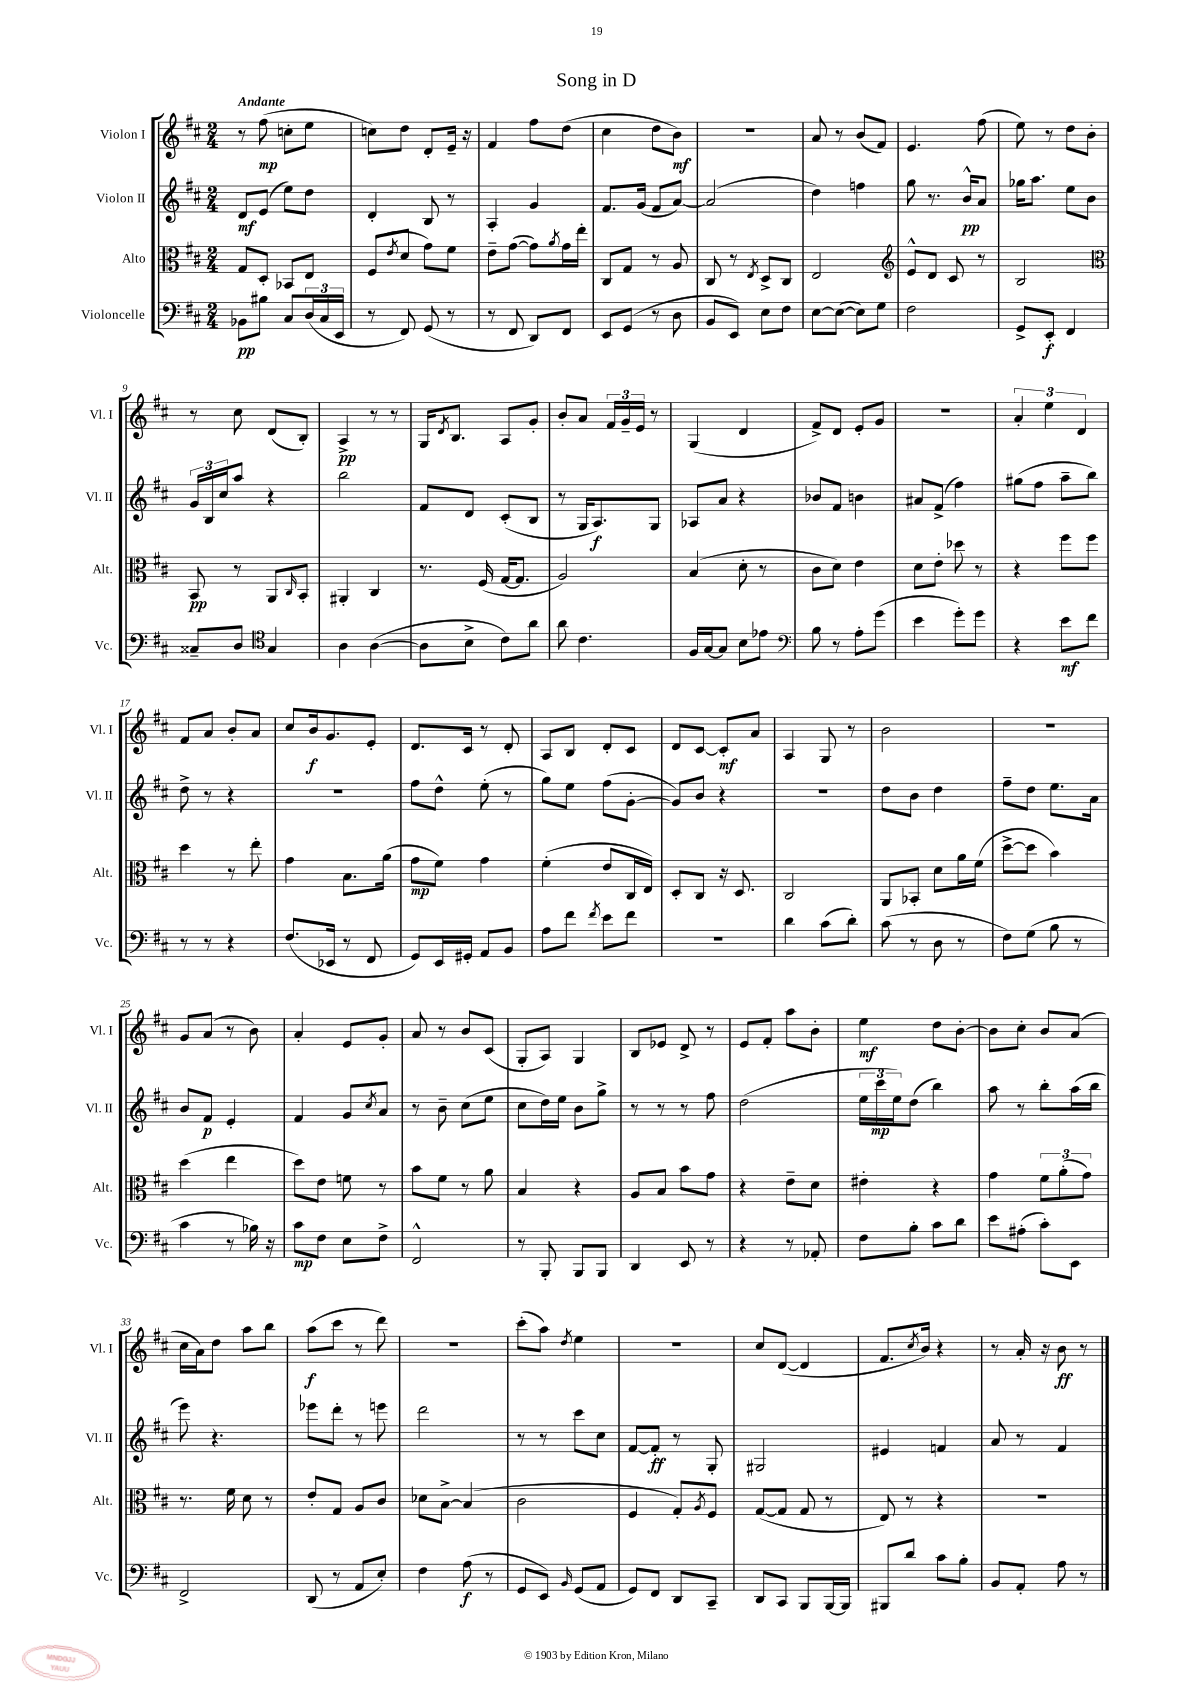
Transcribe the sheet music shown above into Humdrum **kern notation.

**kern	**dynam	**kern	**dynam	**kern	**dynam	**kern	**dynam
*part4	*part4	*part3	*part3	*part2	*part2	*part1	*part1
*staff4	*staff4	*staff3	*staff3	*staff2	*staff2	*staff1	*staff1
*I"Violoncelle	*	*I"Alto	*	*I"Violon II	*	*I"Violon I	*
*I'Vc.	*	*I'Alt.	*	*I'Vl. II	*	*I'Vl. I	*
*clefF4	*	*clefC3	*	*clefG2	*	*clefG2	*
*k[f#c#]	*	*k[f#c#]	*	*k[f#c#]	*	*k[f#c#]	*
*M2/4	*	*M2/4	*	*M2/4	*	*M2/4	*
=1	=1	=1	=1	=1	=1	=1	=1
!	!	!	!	!	!	!LO:TX:a:B:t=Andante	!
8BB-X\L	pp	8G/L	.	8d/L	mf	8r	.
8B#X\J	.	8D'/J	.	(8e/J	.	(8ff#\	mp
8C#/L	.	8BB-X/L	.	8ee\L)	.	8ccn'\L	.
(24D/L	.	8E/J	.	8dd\J	.	8ee\J	.
24C#/	.	.	.	.	.	.	.
24EE/JJ	.	.	.	.	.	.	.
=2	=2	=2	=2	=2	=2	=2	=2
8r	.	(8F#/L	.	4d'/	.	8ccn\L)	.
.	.	8qe/	.	.	.	.	.
8FF#/)	.	8d/J	.	.	.	8dd\J	.
(8GG/	.	8g\L)	.	8B/	.	8d'/L	.
8r	.	8f#\J	.	8r	.	16e~/Jk	.
.	.	.	.	.	.	16r	.
=3	=3	=3	=3	=3	=3	=3	=3
8r	.	8e~\L	.	4A'/	.	4f#/	.
8FF#/	.	([8g\J	.	.	.	.	.
8DD/L)	.	8g\L])	.	4g/	.	8ff#\L	.
.	.	8qa/	.	.	.	.	.
8FF#/J	.	16g\L	.	.	.	(8dd\J	.
.	.	16ee'\JJ	.	.	.	.	.
=4	=4	=4	=4	=4	=4	=4	=4
8EE/L	.	8C#/L	.	8.f#/L	.	4cc#\	.
(8GG/J	.	8G/J	.	.	.	.	.
.	.	.	.	(16g/Jk	.	.	.
8r	.	8r	.	8f#/L	.	8dd\L	.
8D\	.	8A/	.	[8a/J)	.	8b\J)	mf
=5	=5	=5	=5	=5	=5	=5	=5
8BB/L	.	8C#/	.	(2a/]	.	2r	.
8EE/J)	.	8r	.	.	.	.	.
.	.	8qE/	.	.	.	.	.
8E\L	.	8D^/L	.	.	.	.	.
8F#\J	.	8C#/J	.	.	.	.	.
=6	=6	=6	=6	=6	=6	=6	=6
[8E\L	.	2E/	.	4dd\)	.	8a/	.
(8E\J_	.	.	.	.	.	8r	.
8E\L])	.	.	.	4ffn\	.	(8b/L	.
8G\J	.	.	.	.	.	8f#/J)	.
=7	=7	=7	=7	=7	=7	=7	=7
*	*	*clefG2	*	*	*	*	*
2F#\	.	8e^^/L	.	8gg\	.	4.e/	.
.	.	8d/J	.	8.r	.	.	.
.	.	8c#/	.	.	.	.	.
.	.	.	.	16b^^/KL	pp	.	.
.	.	8r	.	8a/J	.	(8ff#\	.
=8	=8	=8	=8	=8	=8	=8	=8
8GG^/L	.	2B/	.	16gg-X\KL	.	8ee\)	.
.	.	.	.	8.aa\J	.	.	.
8EE'/J	f	.	.	.	.	8r	.
4FF#/	.	.	.	8ee\L	.	8dd\L	.
.	.	.	.	8b\J	.	8b'\J	.
!!LO:LB:g=z
=9	=9	=9	=9	=9	=9	=9	=9
*	*	*clefC3	*	*	*	*	*
8C##X~/L	.	8BB/	pp	24g/LL	.	8r	.
.	.	.	.	24B/	.	.	.
.	.	.	.	24cc#/J	.	.	.
8D/J	.	8r	.	8aa/J	.	8cc#\	.
*clefC4	*	*	*	*	*	*	*
4G/	.	8AA/L	.	4r	.	(8d/L	.
.	.	16qqC#/	.	.	.	.	.
.	.	8BB'/J	.	.	.	8B'/J)	.
=10	=10	=10	=10	=10	=10	=10	=10
4A\	.	4AA#X'/	.	2bb\	.	4A^/	pp
([4A\	.	4C#/	.	.	.	8r	.
.	.	.	.	.	.	8r	.
=11	=11	=11	=11	=11	=11	=11	=11
8A\L]	.	8.r	.	8f#/L	.	16G/KL	.
.	.	.	.	.	.	8qd/	.
.	.	.	.	.	.	8.B/J	.
8B^\J	.	.	.	8d/J	.	.	.
.	.	(16F#/	.	.	.	.	.
8c#\L)	.	[16G/KL	.	(8c#'/L	.	8A/L	.
.	.	8.G/J]	.	.	.	.	.
8a\J	.	.	.	8B/J	.	8g'/J	.
=12	=12	=12	=12	=12	=12	=12	=12
8a\	.	2A/)	.	8r	.	8b'/L	.
4.c#\	.	.	.	16G/KL	.	8a/J	.
.	.	.	.	8.A/)	f	.	.
.	.	.	.	.	.	24f#/LL	.
.	.	.	.	.	.	24g~/	.
.	.	.	.	.	.	24e/JJ	.
.	.	.	.	8G/J	.	8r	.
=13	=13	=13	=13	=13	=13	=13	=13
16F#/LL	.	(4B/	.	8A-X/L	.	(4G/	.
[16G/J	.	.	.	.	.	.	.
8G/J]	.	.	.	8a/J	.	.	.
8B\L	.	8d'\	.	4r	.	4d/	.
8e-X\J	.	8r	.	.	.	.	.
=14	=14	=14	=14	=14	=14	=14	=14
*clefF4	*	*	*	*	*	*	*
8B\	.	8c#\L	.	8b-X/L	.	8f#^/L)	.
8r	.	8d\J)	.	8f#/J	.	8d/J	.
8A'\L	.	4e\	.	4bn\	.	8e'/L	.
(8g\J	.	.	.	.	.	8g/J	.
=15	=15	=15	=15	=15	=15	=15	=15
4e\	.	8d\L	.	8a#X/L	.	2r	.
.	.	8e'\J	.	(8f#^/J	.	.	.
8g'\L)	.	8dd-X\	.	4ff#\)	.	.	.
8g\J	.	8r	.	.	.	.	.
=16	=16	=16	=16	=16	=16	=16	=16
4r	.	4r	.	(8gg#X\L	.	6a'/	.
.	.	.	.	8ff#\J	.	.	.
.	.	.	.	.	.	6ee\	.
8e\L	mf	8ff#\L	.	8aa~\L	.	.	.
.	.	.	.	.	.	6d/	.
8f#\J	.	8ff#\J	.	8bb\J)	.	.	.
!!LO:LB:g=z
=17	=17	=17	=17	=17	=17	=17	=17
8r	.	4dd\	.	8dd^\	.	8f#/L	.
8r	.	.	.	8r	.	8a/J	.
4r	.	8r	.	4r	.	8b'/L	.
.	.	8ee'\	.	.	.	8a/J	.
=18	=18	=18	=18	=18	=18	=18	=18
(8.F#/L	.	4g\	.	2r	.	8cc#/L	.
.	.	.	.	.	.	16b/k	f
16EE-X/Jk	.	.	.	.	.	8.g/	.
8r	.	8.B\L	.	.	.	.	.
8FF#/	.	.	.	.	.	8e'/J	.
.	.	(16a\Jk	.	.	.	.	.
=19	=19	=19	=19	=19	=19	=19	=19
8GG/L)	.	8g\L	mp	8ff#\L	.	8.d/L	.
16EE/L	.	8f#\J)	.	8dd^^\J	.	.	.
16GG#X'/JJ	.	.	.	.	.	16c#/Jk	.
8AA/L	.	4g\	.	(8ee'\	.	8r	.
8BB/J	.	.	.	8r	.	8d'/	.
=20	=20	=20	=20	=20	=20	=20	=20
8A\L	.	(4f#'\	.	8gg\L)	.	8A/L	.
8f#\J	.	.	.	8ee\J	.	8B/J	.
8qf#/	.	.	.	.	.	.	.
8e\L	.	8e/L	.	(8ff#\L	.	8d'/L	.
8f#\J	.	16C#/L	.	[8g'\J	.	8c#/J	.
.	.	16E/JJ)	.	.	.	.	.
=21	=21	=21	=21	=21	=21	=21	=21
2r	.	8D'/L	.	8g/L])	.	8d/L	.
.	.	8C#/J	.	8b/J	.	[8c#/J	.
.	.	16r	.	4r	.	8c#'/L]	mf
.	.	8.D/	.	.	.	.	.
.	.	.	.	.	.	8a/J	.
=22	=22	=22	=22	=22	=22	=22	=22
4d\	.	2C#/	.	2r	.	4A/	.
(8c#\L	.	.	.	.	.	8G/	.
8d'\J)	.	.	.	.	.	8r	.
=23	=23	=23	=23	=23	=23	=23	=23
(8c#\	.	8AA/L	.	8dd\L	.	2b\	.
8r	.	8BB-X'/J	.	8b\J	.	.	.
8D\	.	8d\L	.	4dd\	.	.	.
8r	.	16a\L	.	.	.	.	.
.	.	(16f#\JJ	.	.	.	.	.
=24	=24	=24	=24	=24	=24	=24	=24
8F#\L)	.	[8dd^\L	.	8ff#~\L	.	2r	.
(8G\J	.	8dd\J]	.	8dd\J	.	.	.
8B\	.	4b\)	.	8.ee\L	.	.	.
8r	.	.	.	.	.	.	.
.	.	.	.	16a\Jk	.	.	.
!!LO:LB:g=z
=25	=25	=25	=25	=25	=25	=25	=25
4c#\	.	(4dd\	.	8b/L	.	8g/L	.
.	.	.	.	8f#/J	p	(8a/J	.
8r	.	4ee\	.	4e'/	.	8r	.
16B-X\)	.	.	.	.	.	8b\)	.
16r	.	.	.	.	.	.	.
=26	=26	=26	=26	=26	=26	=26	=26
8c#\L	mp	8dd\L)	.	4f#/	.	4a'/	.
8F#\J	.	8e\J	.	.	.	.	.
8E\L	.	8fn\	.	8g/L	.	8e/L	.
.	.	.	.	8qcc#/	.	.	.
8F#^\J	.	8r	.	8a/J	.	8g'/J	.
=27	=27	=27	=27	=27	=27	=27	=27
2FF#^^/	.	8b\L	.	8r	.	8a/	.
.	.	8f#\J	.	8b~\	.	8r	.
.	.	8r	.	(8cc#\L	.	8b/L	.
.	.	8a\	.	8ee\J	.	(8c#/J	.
=28	=28	=28	=28	=28	=28	=28	=28
8r	.	4B/	.	8cc#\L	.	8G'/L	.
8BBB'/	.	.	.	16dd\L)	.	8A/J)	.
.	.	.	.	16ee\JJ	.	.	.
8BBB/L	.	4r	.	8b\L	.	4G/	.
8BBB/J	.	.	.	8gg^\J	.	.	.
=29	=29	=29	=29	=29	=29	=29	=29
4DD/	.	8A/L	.	8r	.	8B/L	.
.	.	8B/J	.	8r	.	8e-X/J	.
8EE/	.	8b\L	.	8r	.	8d^/	.
8r	.	8g\J	.	8ff#\	.	8r	.
=30	=30	=30	=30	=30	=30	=30	=30
4r	.	4r	.	(2dd\	.	8e/L	.
.	.	.	.	.	.	8f#'/J	.
8r	.	8e~\L	.	.	.	8aa\L	.
8AA-X'/	.	8d\J	.	.	.	8b'\J	.
=31	=31	=31	=31	=31	=31	=31	=31
8F#\L	.	4e#X'\	.	24ee\LL	.	4ee\	mf
.	.	.	.	24ccc#\	mp	.	.
.	.	.	.	24ee\J)	.	.	.
8B'\J	.	.	.	(8dd\J	.	.	.
8c#\L	.	4r	.	4bb\)	.	8dd\L	.
8d\J	.	.	.	.	.	[8b'\J	.
=32	=32	=32	=32	=32	=32	=32	=32
8e\L	.	4g\	.	8aa\	.	8b\L]	.
(8A#X'\J	.	.	.	8r	.	8cc#'\J	.
8c#'\L)	.	12f#\L	.	8bb'\L	.	8b/L	.
.	.	(12a'\	.	.	.	.	.
8EE\J	.	.	.	(16aa\L	.	(8a/J	.
.	.	12g\J)	.	.	.	.	.
.	.	.	.	16bb\JJ	.	.	.
!!LO:LB:g=z
=33	=33	=33	=33	=33	=33	=33	=33
2FF#^/	.	8.r	.	8eee\)	.	16cc#\LL	.
.	.	.	.	.	.	16a\J)	.
.	.	.	.	4.r	.	8dd\J	.
.	.	16f#\	.	.	.	.	.
.	.	8d\	.	.	.	8aa\L	.
.	.	8r	.	.	.	8bb\J	.
=34	=34	=34	=34	=34	=34	=34	=34
(8DD/	.	8e'/L	.	8eee-X\L	.	(8aa\L	f
8r	.	8G/J	.	8ddd'\J	.	8ccc#\J	.
8AA/L	.	8A/L	.	8r	.	8r	.
8E'/J)	.	8c#/J	.	8eeen\	.	8ddd\)	.
=35	=35	=35	=35	=35	=35	=35	=35
4F#\	.	8d-X\L	.	2ddd\	.	2r	.
.	.	[8B^\J	.	.	.	.	.
(8A\	f	(4B/]	.	.	.	.	.
8r	.	.	.	.	.	.	.
=36	=36	=36	=36	=36	=36	=36	=36
8GG/L	.	2c#\	.	8r	.	(8ccc#'\L	.
8EE/J)	.	.	.	8r	.	8aa\J)	.
16qqBB/	.	.	.	.	.	8qdd/	.
(8GG/L	.	.	.	8ccc#\L	.	4ee\	.
8AA/J	.	.	.	8cc#\J	.	.	.
=37	=37	=37	=37	=37	=37	=37	=37
8GG/L)	.	4F#/	.	[8f#/L	.	2r	.
8FF#/J	.	.	.	8f#'/J]	ff	.	.
8DD/L	.	8G'/L)	.	8r	.	.	.
.	.	8qA/	.	.	.	.	.
8CC#~/J	.	8F#/J	.	8G'/	.	.	.
=38	=38	=38	=38	=38	=38	=38	=38
8DD/L	.	([8G/L	.	2G#X/	.	8cc#/L	.
8CC#/J	.	8G/J]	.	.	.	([8d/J	.
8BBB/L	.	8G/	.	.	.	4d/]	.
[16BBB/L	.	8r	.	.	.	.	.
16BBB/JJ]	.	.	.	.	.	.	.
=39	=39	=39	=39	=39	=39	=39	=39
8BBB#X/L	.	8E/)	.	4e#X/	.	8.f#/L	.
8d/J	.	8r	.	.	.	.	.
.	.	.	.	.	.	8qcc#/	.
.	.	.	.	.	.	16b/Jk)	.
8c#\L	.	4r	.	4fn/	.	4r	.
8B'\J	.	.	.	.	.	.	.
=40	=40	=40	=40	=40	=40	=40	=40
8BB/L	.	2r	.	8a/	.	8r	.
8AA'/J	.	.	.	8r	.	16a'/	.
.	.	.	.	.	.	16r	.
8A\	.	.	.	4f#/	.	8b\	ff
8r	.	.	.	.	.	8r	.
==	==	==	==	==	==	==	==
*-	*-	*-	*-	*-	*-	*-	*-
